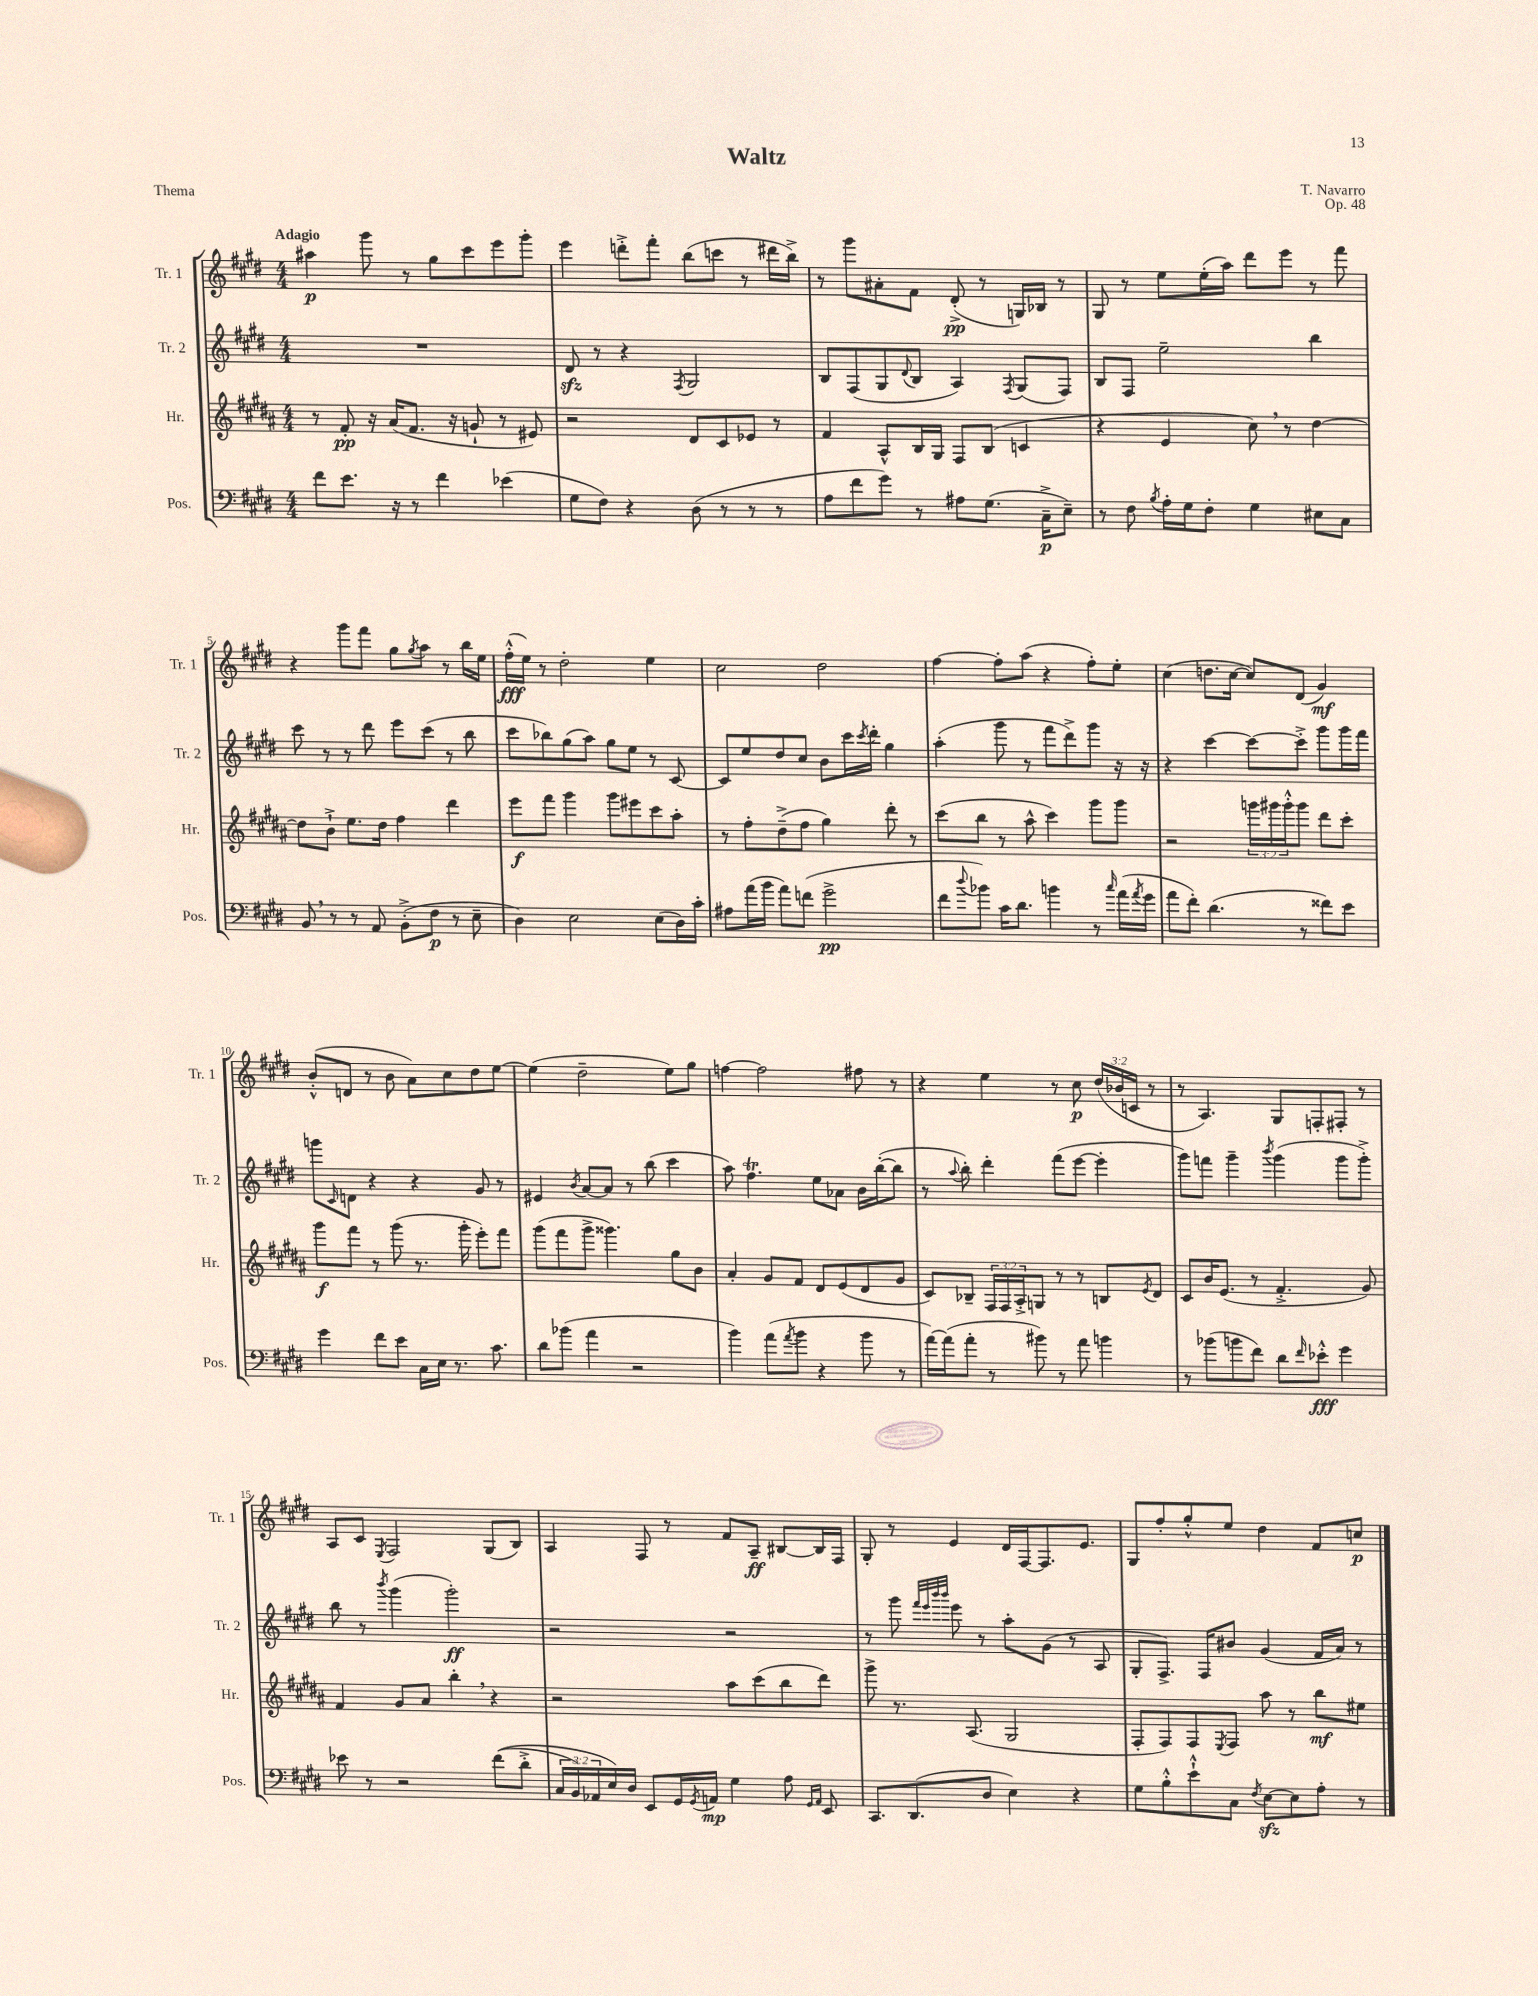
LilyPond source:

\header { title = "Waltz" composer = "T. Navarro" opus = "Op. 48" piece = "Thema" }
<<
\new StaffGroup <<
\new Staff = "s0" \with { instrumentName = "Tr. 1" shortInstrumentName = "Tr. 1" } {
    \clef treble \key e \major \numericTimeSignature \time 4/4 \override Staff.TupletNumber.text = #tuplet-number::calc-fraction-text \tempo "Adagio"
    ais''4\p gis'''8 r8 gis''8 cis'''8 e'''8 gis'''8-. |
    e'''4 d'''8-.-> fis'''8-. b''8( c'''8 r8 dis'''16 b''16->) |
    r8 gis'''8 ais'8-. fis'8 dis'8-.->\pp( r8 g16) bes16 r8 |
    gis8 r8 e''8 e''16-.( a''16) dis'''8 e'''8 r8 fis'''8 |
    r4 gis'''8 fis'''8 gis''8 \acciaccatura { gis''8 } a''8 r8 b''16 e''16 |
    fis''16-.-^\fff( e''16) r8 dis''2-. e''4 |
    cis''2 dis''2 |
    fis''4~ fis''8-. a''8( r4 fis''8-.) e''8-. |
    cis''4( d''8. cis''16~ cis''8) dis'8( gis'4\mf) |
    b'8-.-^( d'8 r8 b'8 a'8) cis''8 dis''8 e''8~ |
    e''4( dis''2-- e''8) gis''8 |
    f''4~ f''2 fis''8 r8 |
    r4 e''4 r8 cis''8\p \tuplet 3/2 { dis''16( bes'16 c'16 } r8 |
    r8 a4.) gis8 f8-. fis8-. r8 |
    a8 cis'8 \acciaccatura { e8 } fis2 gis8( b8) |
    a4 fis8 r8 fis'8 a8--\ff bis8~ bis16 fis16 |
    gis8-. r8 e'4 dis'16 fis16~ fis8. e'8. |
    gis8 fis''8-. gis''8-.-^ e''8 dis''4 fis'8 c''8\p \bar "|." |
}
\new Staff = "s1" \with { instrumentName = "Tr. 2" shortInstrumentName = "Tr. 2" } {
    \clef treble \key e \major \numericTimeSignature \time 4/4
    R1 |
    dis'8\sfz r8 r4 \acciaccatura { fis8 } gis2 |
    b8 fis8( gis8 \appoggiatura { dis'8 } b8 a4) \acciaccatura { fis8 } gis8( fis8) |
    b8 fis8 e''2-- b''4 |
    cis'''8 r8 r8 dis'''8 e'''8 cis'''8( r8 b''8 |
    cis'''8 bes''8) gis''8( a''8) gis''8 e''8 r8 cis'8~ |
    cis'8 e''8 dis''8 cis''8 b'8 cis'''16 \acciaccatura { cis'''8 } dis'''16-. gis''4 |
    a''4-.( gis'''8 r8 fis'''8 dis'''8->) gis'''8 r16 r16 |
    r4 cis'''4~ cis'''8~ cis'''8-.-> gis'''8 gis'''16 fis'''16 |
    g'''8 \grace { cis'16 } d'8 r4 r4 gis'8 r8 |
    eis'4 \acciaccatura { b'8 } a'8~ a'8 r8 b''8( cis'''4 |
    a''8) fis''4.\trill e''8 aes'8 b'16 b''16~-.( b''8 |
    r8 \appoggiatura { a''8 } b''8-.) dis'''4-. fis'''8( e'''8~ e'''4-. |
    gis'''8) f'''8 gis'''4-- \acciaccatura { b'''8 } gis'''4( gis'''8 gis'''8-.->) |
    b''8 r8 \acciaccatura { b'''8 } gis'''4( gis'''2-.\ff) |
    r2 r2 |
    r8 gis'''8 \grace { fis'''32 e'''32 b'''32 b'''32 } e'''8 r8 a''8-. gis'8( r8 a8 |
    gis8-. fis8.->) fis16 bis'8 gis'4( fis'16 a'16) r8 \bar "|." |
}
\new Staff = "s2" \with { instrumentName = "Hr." shortInstrumentName = "Hr." } {
    \clef treble \key b \major \numericTimeSignature \time 4/4 \override Staff.TupletNumber.text = #tuplet-number::calc-fraction-text
    r8 fis'8-.\pp r16 ais'16( fis'8. r16 g'8-! r8 eis'8) |
    r2 dis'8 cis'8 ees'8 r8 |
    fis'4 ais8-^ b16 gis16 fis8 b8( c'4 |
    r4 e'4 cis''8) \breathe r8 dis''4~ |
    dis''8 b'8-!-> e''8. dis''16 fis''4 dis'''4 |
    e'''8\f fis'''8 gis'''4 gis'''8 eis'''8 cis'''8 ais''8-. |
    r8 fis''8-. dis''8--->( fis''8 gis''4) dis'''8-. r8 |
    cis'''8( b''8 r8 ais''8-^ cis'''4) gis'''8 gis'''8 |
    r2 \tuplet 3/2 { g'''16 gis'''16 gis'''16-.-^ } gis'''8 dis'''8 cis'''8-. |
    gis'''8\f fis'''8 r8 gis'''8( r8. gis'''16-. e'''8-.) fis'''8 |
    gis'''8( fis'''8 gis'''8-> gisis'''4.) gis''8 b'8 |
    ais'4-. gis'8 fis'8 dis'8 e'8( dis'8 gis'8 |
    cis'8) bes8-- \tuplet 3/2 { fis16 fis16 ais16-.-> } g8 r8 r8 b8 \acciaccatura { e'8 } dis'8 |
    cis'8 b'16 e'8.( r8 fis'4.-.-> gis'8) |
    fis'4 gis'8 ais'8 b''4-. \breathe r4 |
    r2 ais''8 cis'''8( b''8 dis'''8) |
    gis'''8-> r8. ais8.( gis2 |
    fis8-. fis8) fis8 \acciaccatura { e8 } fis8 ais''8 r8 b''8\mf eis''8 \bar "|." |
}
\new Staff = "s3" \with { instrumentName = "Pos." shortInstrumentName = "Pos." } {
    \clef bass \key e \major \numericTimeSignature \time 4/4 \override Staff.TupletNumber.text = #tuplet-number::calc-fraction-text
    fis'8 e'8. r16 r8 fis'4 ees'4( |
    gis8 fis8) r4 dis8( r8 r8 r8 |
    a8 fis'8 gis'8) r8 ais8 gis8.( cis16--->\p e8--) |
    r8 fis8 \acciaccatura { b8 } a16-. gis16 fis8-. gis4 eis8 cis8 |
    b,8 \breathe r8 r8 a,8 b,8-.->( fis8\p r8 e8-- |
    dis4) e2 e8( dis16) cis'16-. |
    ais8 a'16( b'16 a'8) f'8( gis'2->\pp |
    fis'8 \appoggiatura { dis''8 } bes'8) cis'16 dis'8. b'4 r8 \grace { cis''16 } a'16( \acciaccatura { a'8 } gis'16 |
    a'8 fis'8-.) dis'4.( r8 fisis'8) e'8 |
    gis'4 fis'8 e'8 cis16 e16 r8. cis'8. |
    dis'8 bes'8( a'4 r2 |
    b'4) a'8( \acciaccatura { a'8 } b'8 r4 b'8 r8 |
    a'16~) a'16( a'8-. r8 bis'8) r8 a'8 b'4 |
    r8 bes'8( b'8 fis'8) dis'8 \grace { fis'16 } ees'8-.-^\fff gis'4 |
    ees'8 r8 r2 fis'8(\( dis'8-.-> |
    \tuplet 3/2 { cis16 b,16) aes,16 } e16\) dis16 e,8 gis,16 \acciaccatura { gis,8 } a,16\mp gis4 a8 \grace { gis,16 a,16 } e,8 |
    cis,8. dis,8.( dis8 e4) r4 |
    gis8 b8-.-^ e'8-!-^ cis8 \acciaccatura { fis8 } e8~\sfz e8 a8-. r8 \bar "|." |
}
>>
>>
